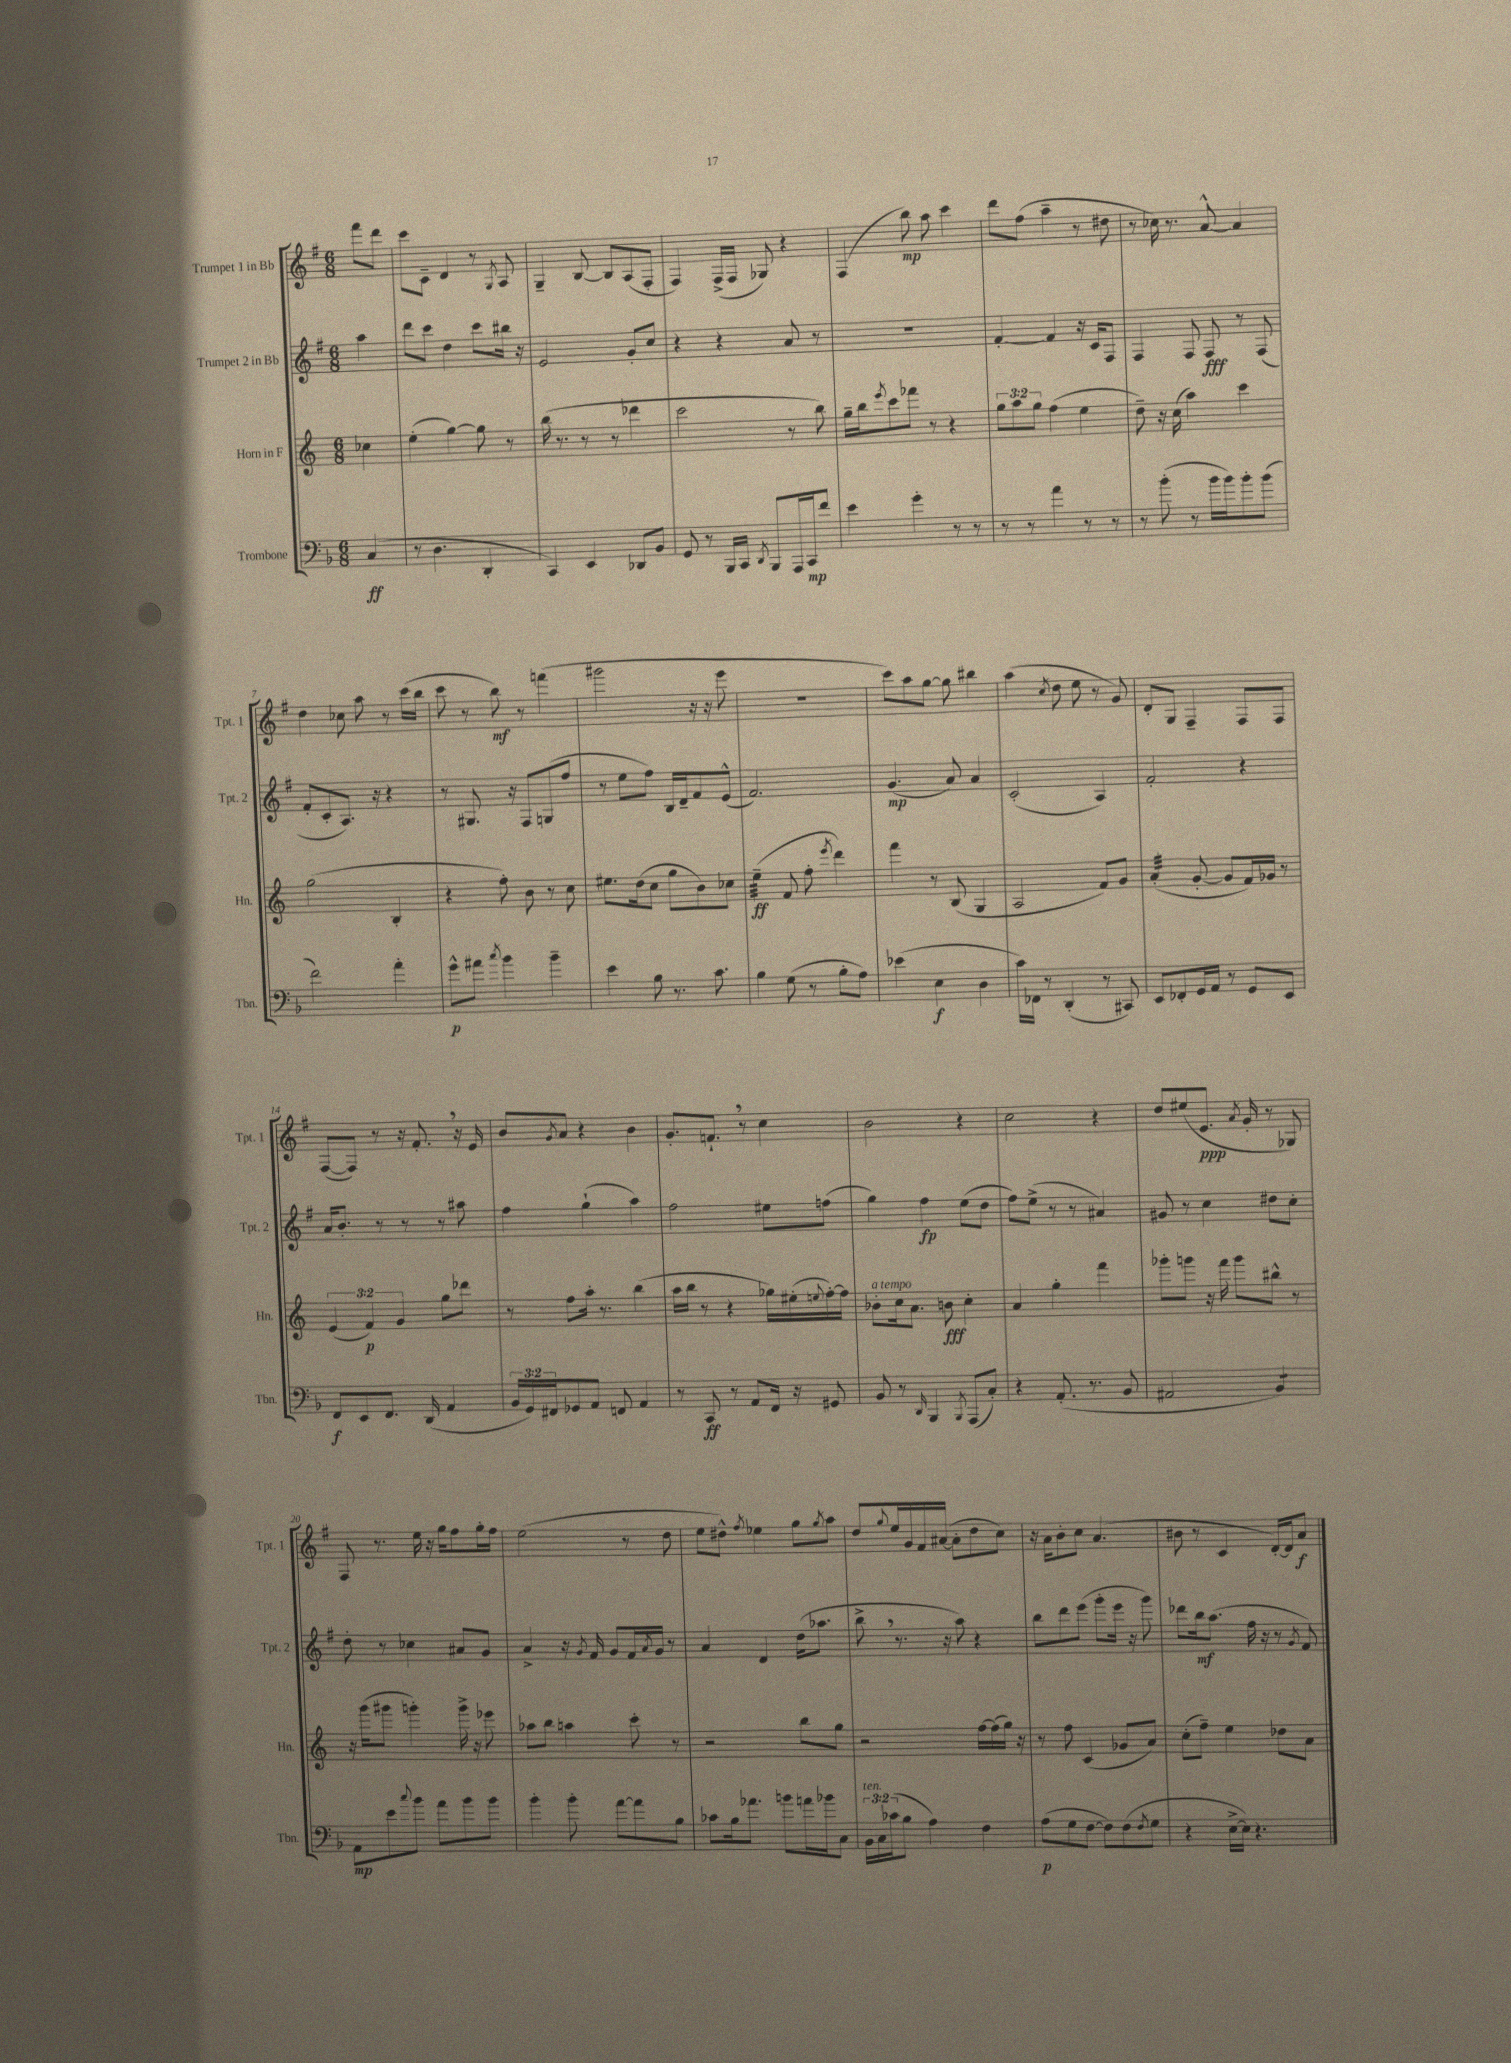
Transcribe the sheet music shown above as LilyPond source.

<<
\new StaffGroup <<
\new Staff = "s0" \with { instrumentName = "Trumpet 1 in Bb" shortInstrumentName = "Tpt. 1" } {
    \clef treble \key g \major \numericTimeSignature \time 6/8 \partial 4
    fis'''8 d'''8 |
    c'''8 c'8-- d'4 r8 \acciaccatura { g8 } a8 |
    g4-- b8~ b8 a8( fis8-. |
    fis4) fis16->( fis16 ges8) r4 |
    fis4( b''8\mp) a''8 c'''4 |
    d'''8 fis''8( a''4-- r8 dis''8 |
    r8 ces''16) r8. a'8~-^ a'4 |
    d''4 ces''8 a''8 r8 c'''16( b''16 |
    c'''8 r8 b''8\mf) r8 f'''4( |
    gis'''2 r16 r16 e'''8 |
    R2. |
    c'''8) a''8 g''8~ g''8 bis''4 |
    a''4( \acciaccatura { c''8 } d''8 e''8 r8 g'8) |
    d'8-. g8 fis4-- fis8 fis8 |
    fis8~( fis8) r8 r16 fis'8.-. \breathe r16 e'16 |
    b'8 \acciaccatura { g'8 } a'8 r4 b'4 |
    g'8.-. f'8.-! \breathe r8 c''4 |
    b'2 r4 |
    c''2 r4 |
    d''8 eis''8( e'8.\ppp \acciaccatura { a'8 } g'16-. r8 ges8) |
    fis8 r8. e''16 r16 g''16 fis''8 g''16-. fis''16 |
    e''2( r8 d''8 |
    e''8 dis''8-^) \acciaccatura { fis''8 } ees''4 g''8 \acciaccatura { g''8 } a''8 |
    d''8 \appoggiatura { g''8 } e''16 g'16 fis'16 ais'16~( ais'8-. d''8 c''8) |
    r16 a'16 b'8-. c''8 a'4.( |
    bis'8 r8 c'4 d'16~-.) d'16 a'8\f \bar "|." |
}
\new Staff = "s1" \with { instrumentName = "Trumpet 2 in Bb" shortInstrumentName = "Tpt. 2" } {
    \clef treble \key g \major \numericTimeSignature \time 6/8 \partial 4
    a''4 |
    d'''8 c'''8 d''4 c'''8 bis''16 r16 |
    e'2 g'8-. c''8 |
    r4 r4 a'8 r8 |
    R2. |
    fis'4~-. fis'4 r16 c'16 fis8 |
    fis4 fis8 fis8\fff r8 fis8( |
    fis'8-. c'8-. a8.) r16 r4 |
    r8 gis8. r16 fis8 g8( fis''8 |
    r8 e''8 fis''8) b16 d'16-- fis'8 e'8-^( |
    fis'2.) |
    g'4.\mp( a'8) a'4 |
    c'2-.( a4) |
    fis'2-. r4 |
    a'16 b'8.-. r8 r8 r8 ais''8 |
    fis''4 g''4-!( a''4) |
    fis''2 eis''8 f''8( |
    g''4) fis''4\fp e''8( d''8 |
    fis''8) e''8->( r8 r8 ais'4) |
    gis'8 r8 c''4 dis''8 c''8-. |
    d''8-. r8 ces''4 ais'8 g'8 |
    a'4-> r16 \acciaccatura { g'8 } fis'16 g'8 fis'16 \acciaccatura { a'8 } g'16 r8 |
    a'4 d'4 d''16( aes''8. |
    b''8-> \breathe r8. r16 a''8) r4 |
    b''8 d'''8 e'''8( g'''8-. e'''16 r16 g'''8) |
    des'''8 b''16\mf a''8.( fis''16 r16 r8 \acciaccatura { g'8 } fis'8) \bar "|." |
}
\new Staff = "s2" \with { instrumentName = "Horn in F" shortInstrumentName = "Hn." } {
    \clef treble \key c \major \numericTimeSignature \time 6/8 \override Staff.TupletNumber.text = #tuplet-number::calc-fraction-text \partial 4
    ces''4 |
    e''4-.( g''4~) g''8 r8 |
    b''16( r8. r8 r8 des'''4 |
    c'''2 r8 b''8) |
    g''16-- b''16 \acciaccatura { e'''8 } c'''8 fes'''8 r8 r4 |
    \tuplet 3/2 { g''8 a''8 g''8 } f''4( e''4 |
    d''8--) r16 c''16( a''4) c'''4 |
    g''2( b4-. |
    r4 f''8-.) b'8 r8 c''8 |
    eis''8. d''16( c''8 g''8 b'8) ces''8 |
    e''4:32--\ff( f'8 f''8-. \acciaccatura { e'''8 } d'''4) |
    f'''4 r8 b8( g4 |
    a2 f'8) g'8 |
    a'4:32-.( g'8~-. g'8 f'16) ges'16 r8 |
    \tuplet 3/2 { e'4( f'4\p) g'4 } g''8 des'''8 |
    r8 f''8 a''16-. r8. b''4( |
    a''16 b''16 r8 r4 ges''16) eis''16-.( \appoggiatura { e''8 } f''16~-.) f''16 |
    bes'8-.^\markup { \italic "a tempo" } c''16 a'8. b'8\fff c''4-. |
    a'4 g''4-. f'''4 |
    ges'''8-. g'''8 r16 f'''16 g'''8 bis''8-^ r8 |
    r16 g'''16( gis'''8 g'''4-.) g'''16-> r16 ees'''8 |
    aes''8 b''8 a''4 c'''8-. r8 |
    r2 b''8 g''8 |
    r2 f''16~ f''16( g''16) r16 |
    r8 f''8 c'4( ges'8 a'8) |
    c''8-.( f''8--) e''4 des''8 a'8 \bar "|." |
}
\new Staff = "s3" \with { instrumentName = "Trombone" shortInstrumentName = "Tbn." } {
    \clef bass \key f \major \numericTimeSignature \time 6/8 \override Staff.TupletNumber.text = #tuplet-number::calc-fraction-text \partial 4
    c4\ff( |
    r8 d4. d,4-. |
    c,4) e,4 des,8 bes,8 |
    g,8 r8 bes,,16 c,16 \acciaccatura { d,8 } bes,,8 a,,16 c,16\mp f'8 |
    e'4 g'4-. r8 r8 |
    r8 r8 a'4 r8 r8 |
    r8 bes'8-.( r8 bes'16 bes'16) bes'8-. bes'8( |
    f'2) a'4-. |
    g'8-^\p ais'8 \acciaccatura { c''8 } bes'4 bes'4-- |
    e'4 bes8 r8. c'8. |
    bes4 g8( r8 bes8-. a8) |
    ees'4( e4\f d4 |
    c'16) fes,16 r8 d,4-.( r8 cis,8) |
    e,8 fes,8-. g,16 a,16 r8 g,8 e,8 |
    f,8\f e,8 f,8. d,16( a,4 |
    \tuplet 3/2 { bes,16 g,16) fis,16 } ges,8 a,8 f,8 a,4 |
    r8 c,8\ff r8 a,8 f,16 r16 gis,8 |
    bes,8 r8 \grace { d,16 } bes,,4 \acciaccatura { bes,,8 } a,,8( c8-.) |
    r4 a,8.-.( r8. bes,8 |
    ais,2 bes,4:8) |
    a,8\mp e'8 \appoggiatura { c''8 } bes'8 a'8 bes'8 bes'8 |
    bes'4-. bes'8-. a'8~ a'8 bes8 |
    ces'8 bes16 aes'8. b'8 a'16 bes'16 c8 |
    \tuplet 3/2 { bes,16^\markup { \italic "ten." } c16 ces'16( } bes8 a4) f4 |
    a8\p( g8 f8~ f8) f8( \acciaccatura { f8 } g8 |
    r4 e16~-> e16) r4. \bar "|." |
}
>>
>>
